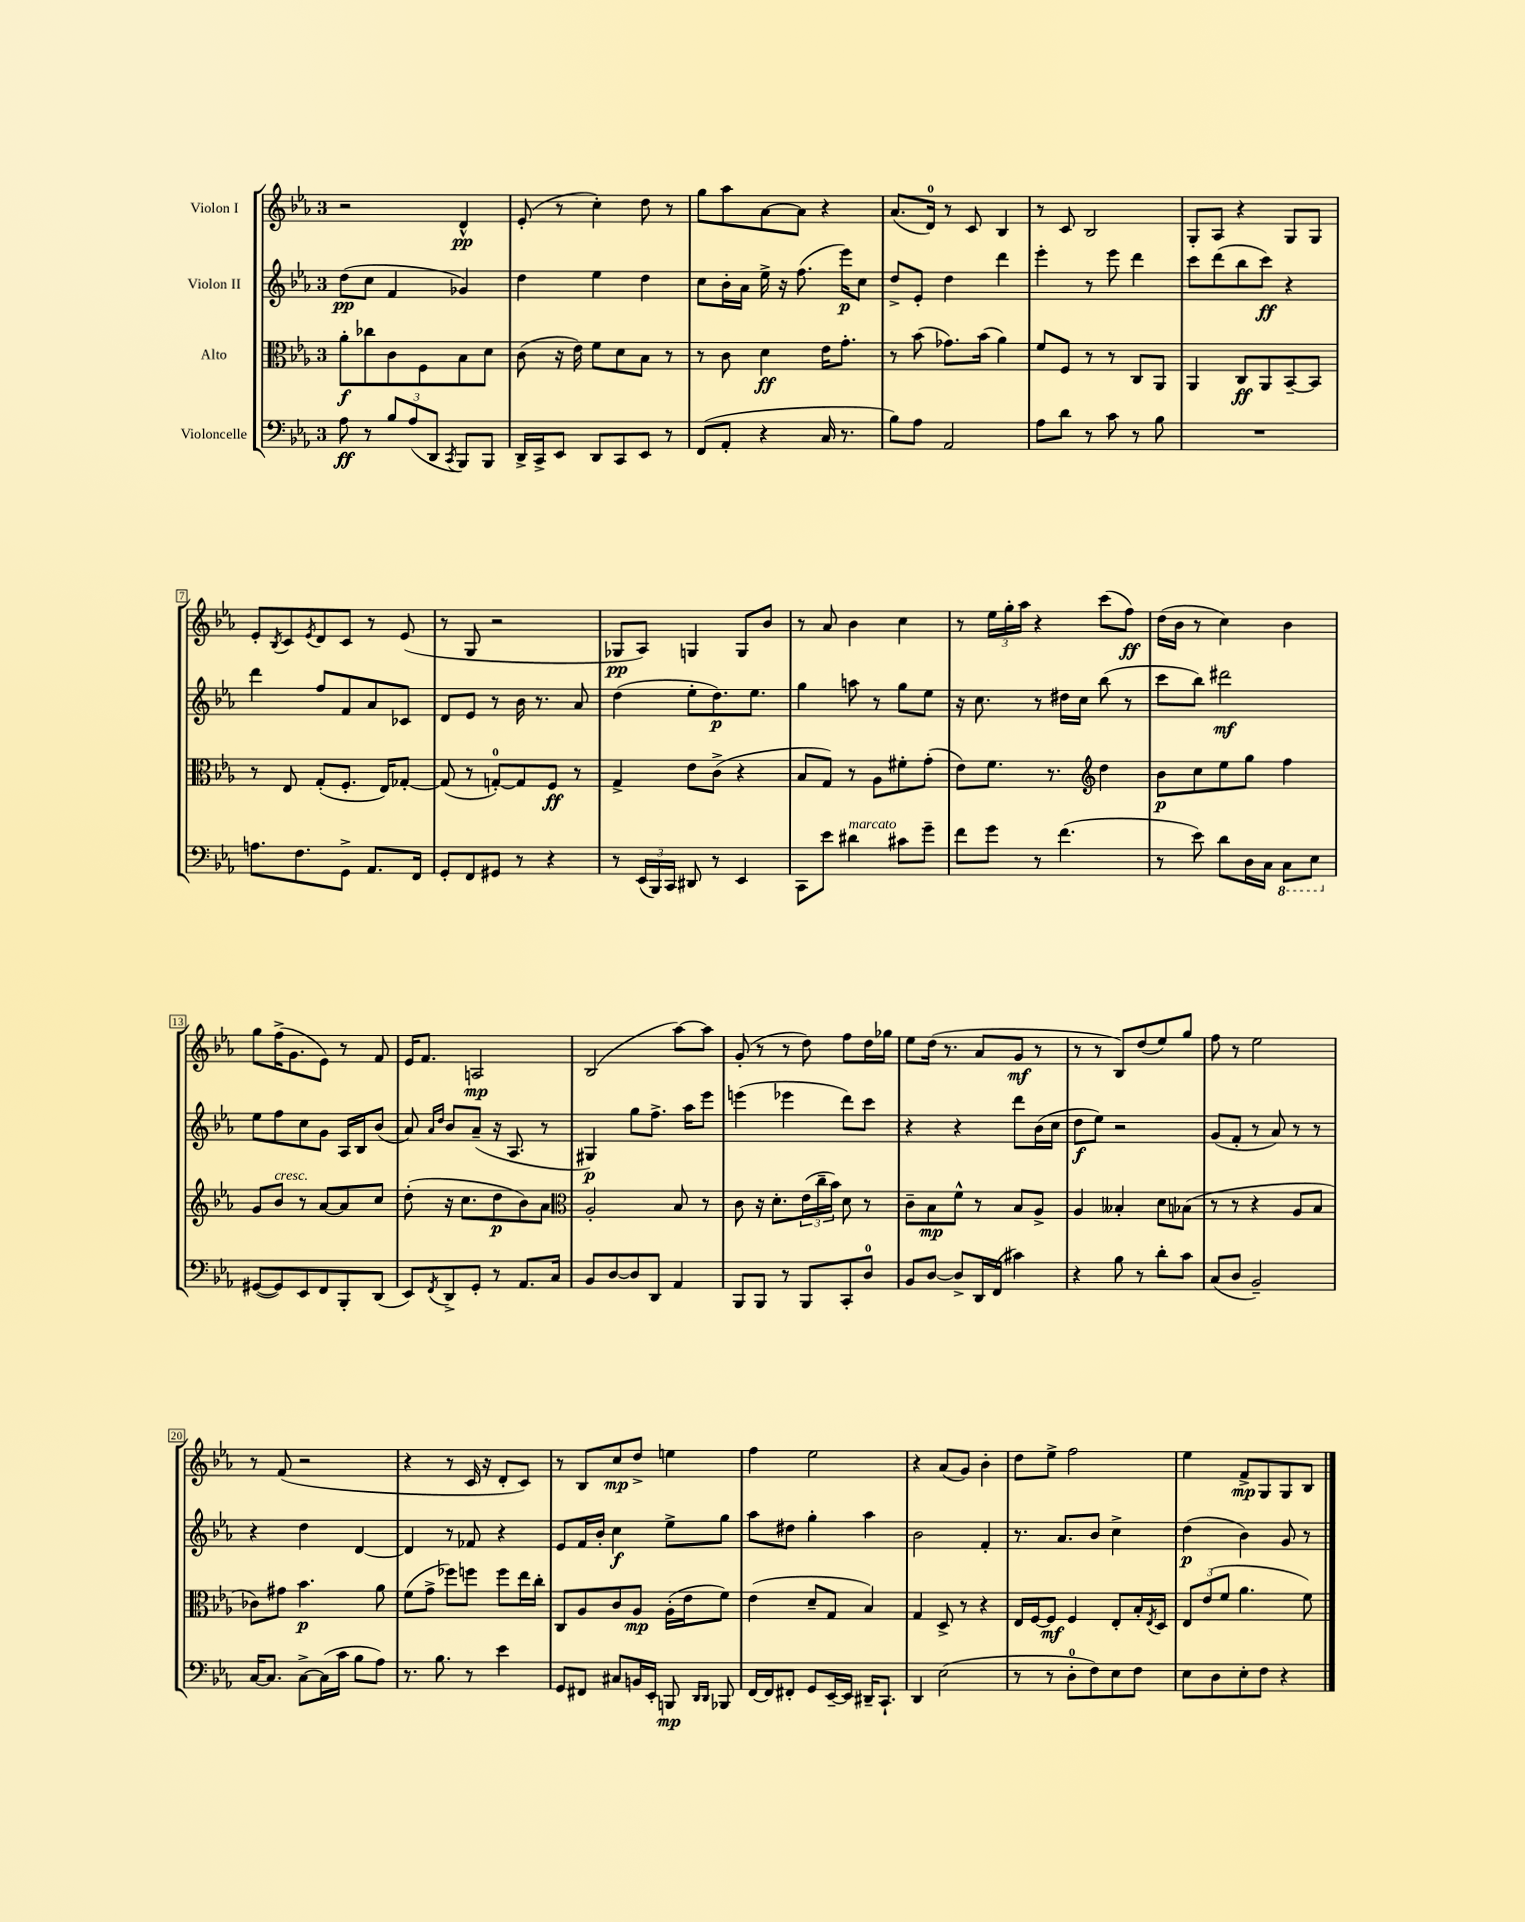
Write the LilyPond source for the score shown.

<<
\new StaffGroup <<
\new Staff = "s0" \with { instrumentName = "Violon I" } {
    \clef treble \key ees \major \once \override Staff.TimeSignature.style = #'single-digit \time 3/4
    r2 d'4-^\pp |
    ees'8-.( r8 c''4-.) d''8 r8 |
    g''8 aes''8 aes'8~ aes'8 r4 |
    aes'8.( d'16-0) r8 c'8 bes4 |
    r8 c'8 bes2 |
    g8-. aes8 r4 g8 g8 |
    ees'8-. \acciaccatura { bes8 } c'8 \acciaccatura { ees'8 } d'8 c'8 r8 ees'8( |
    r8 g8 r2 |
    ges8\pp aes8) g4 g8 bes'8 |
    r8 aes'8 bes'4 c''4 |
    r8 \tuplet 3/2 { ees''16 g''16-. aes''16 } r4 c'''8( f''8\ff) |
    d''16( bes'16 r8 c''4) bes'4 |
    g''8 f''16->( g'8. ees'8) r8 f'8 |
    ees'16 f'8. a2\mp |
    bes2( aes''8~) aes''8 |
    g'8-.( r8 r8 d''8) f''8 d''16 ges''16 |
    ees''8 d''16( r8. aes'8 g'8\mf r8 |
    r8 r8 bes8) d''8( ees''8) g''8 |
    f''8 r8 ees''2 |
    r8 f'8( r2 |
    r4 r8 c'16 r16 d'8-. c'8) |
    r8 bes8 c''8\mp d''8-> e''4 |
    f''4 ees''2 |
    r4 aes'8( g'8) bes'4-. |
    d''8 ees''8-> f''2 |
    ees''4 f'8->\mp g8 g8 bes8 \bar "|." |
}
\new Staff = "s1" \with { instrumentName = "Violon II" } {
    \clef treble \key ees \major \once \override Staff.TimeSignature.style = #'single-digit \time 3/4
    d''8\pp( c''8 f'4 ges'4) |
    d''4 ees''4 d''4 |
    c''8 bes'16-. aes'16 ees''16-> r16 f''8.( ees'''16\p) c''8 |
    d''8-> ees'8-. d''4 d'''4 |
    ees'''4-. r8 ees'''8 d'''4 |
    c'''8 d'''8( bes''8 c'''8\ff) r4 |
    d'''4 f''8 f'8 aes'8 ces'8 |
    d'8 ees'8 r8 bes'16 r8. aes'8 |
    d''4( ees''8-. d''8.\p) ees''8. |
    g''4 a''8 r8 g''8 ees''8 |
    r16 c''8. r8 dis''16 c''16 bes''8( r8 |
    c'''8 bes''8) dis'''2\mf |
    ees''8 f''8 c''8 g'8 aes16 bes16 bes'8( |
    aes'8) \grace { aes'16 d''16 } bes'8 aes'8--( r16 aes8. r8 |
    gis4\p) g''8 f''8.-> aes''16 ees'''8 |
    e'''4( ees'''4 d'''8) c'''8 |
    r4 r4 d'''8 bes'16( c''16 |
    d''8\f ees''8) r2 |
    g'8( f'8-. r8 aes'8) r8 r8 |
    r4 d''4 d'4~ |
    d'4 r8 fes'8 r4 |
    ees'8 f'16 bes'16-. c''4\f ees''8-> g''8 |
    aes''8 dis''8 g''4-. aes''4 |
    bes'2 f'4-. |
    r8. aes'8. bes'8 c''4-> |
    d''4\p( bes'4) g'8 r8 \bar "|." |
}
\new Staff = "s2" \with { instrumentName = "Alto" } {
    \clef alto \key ees \major \once \override Staff.TimeSignature.style = #'single-digit \time 3/4
    aes'8-.\f ces''8 c'8 f8 bes8 d'8 |
    c'8( r16 ees'16) f'8 d'8 bes8 r8 |
    r8 c'8 d'4\ff ees'16 g'8.-. |
    r8 bes'8( ges'8.) bes'16( aes'4) |
    f'8 f8 r8 r8 c8 aes,8 |
    aes,4 c8\ff aes,8 bes,8~-- bes,8 |
    r8 ees8 g8-.( f8.-. ees16) ges8~-. |
    ges8( r8 g8-0~-.) g8 f8\ff r8 |
    g4-> ees'8 c'8->( r4 |
    bes8 g8) r8 aes8 fis'8-. g'8-.( |
    ees'8) f'8. r8. \clef treble d''4 |
    bes'8\p c''8 ees''8 g''8 f''4 |
    g'8 bes'8^\markup { \italic "cresc." } r8 aes'8~ aes'8 c''8 |
    d''8-.( r16 c''8. d''8\p bes'8) aes'8 |
    \clef alto aes2-. bes8 r8 |
    c'8 r16 d'8.-. \tuplet 3/2 { ees'16( c''16-- bes'16) } d'8 r8 |
    c'8-- bes8\mp f'8-^ r8 bes8 aes8-> |
    aes4 beses4-. d'8 bes8( |
    r8 r8 r4 aes8 bes8 |
    ces'8) gis'8 bes'4.\p aes'8 |
    f'8( g'8-> fes''8) f''8 f''8 ees''16 c''16-. |
    c8 aes8 c'8 aes8\mp aes16-.( ees'16 f'8) |
    ees'4( d'8-- g8 bes4) |
    g4 d8-> r8 r4 |
    ees16 f16~ f8\mf f4 ees8-. bes16-. \acciaccatura { ees8 } d16 |
    \tuplet 3/2 { ees8 ees'8( f'8 } aes'4. f'8) \bar "|." |
}
\new Staff = "s3" \with { instrumentName = "Violoncelle" } {
    \clef bass \key ees \major \once \override Staff.TimeSignature.style = #'single-digit \time 3/4
    aes8\ff r8 \tuplet 3/2 { bes8 aes8( d,8 } \acciaccatura { c,8 } bes,,8) bes,,8 |
    d,16-> c,16-> ees,8 d,8 c,8 ees,8 r8 |
    f,8( aes,8-. r4 c16 r8. |
    bes8) aes8 aes,2 |
    aes8 d'8 r8 c'8 r8 bes8 |
    R2. |
    a8. f8. g,8-> aes,8. f,16 |
    g,8-. f,8 gis,8 r8 r4 |
    r8 \tuplet 3/2 { ees,16( bes,,16) c,16 } dis,8 r8 ees,4 |
    c,8 ees'8 dis'4^\markup { \italic "marcato" } cis'8 g'8-- |
    f'8 g'8 r8 f'4.( |
    r8 ees'8) d'8 d16 c16 \ottava #-1 c,8 ees,8 \ottava #0 |
    gis,8~( gis,8) ees,8 f,8 bes,,8-. d,8( |
    ees,8) \acciaccatura { f,8 } d,8-> g,8-. r8 aes,8. c16 |
    bes,8 d8~ d8 d,8 aes,4 |
    bes,,8 bes,,8 r8 bes,,8 c,8-. d8-0 |
    bes,8 d8~ d8-> d,16 f,16( cis'4) |
    r4 bes8 r8 d'8-. c'8 |
    c8( d8 bes,2--) |
    c16~ c8. c8~-> c16( c'16 bes8 aes8) |
    r8. bes8. r8 ees'4 |
    g,8 fis,8 cis8 b,16 ees,16-. b,,8\mp \grace { d,16 d,16 } bes,,8 |
    f,16~ f,16 fis,8-. g,8 ees,16~-- ees,16 dis,16-- c,8.-! |
    d,4 ees2( |
    r8 r8 d8-0-. f8) ees8 f8 |
    ees8 d8 ees8-. f8 r4 \bar "|." |
}
>>
>>
\layout { \context { \Score \override BarNumber.stencil = #(make-stencil-boxer 0.1 0.3 ly:text-interface::print) } }
